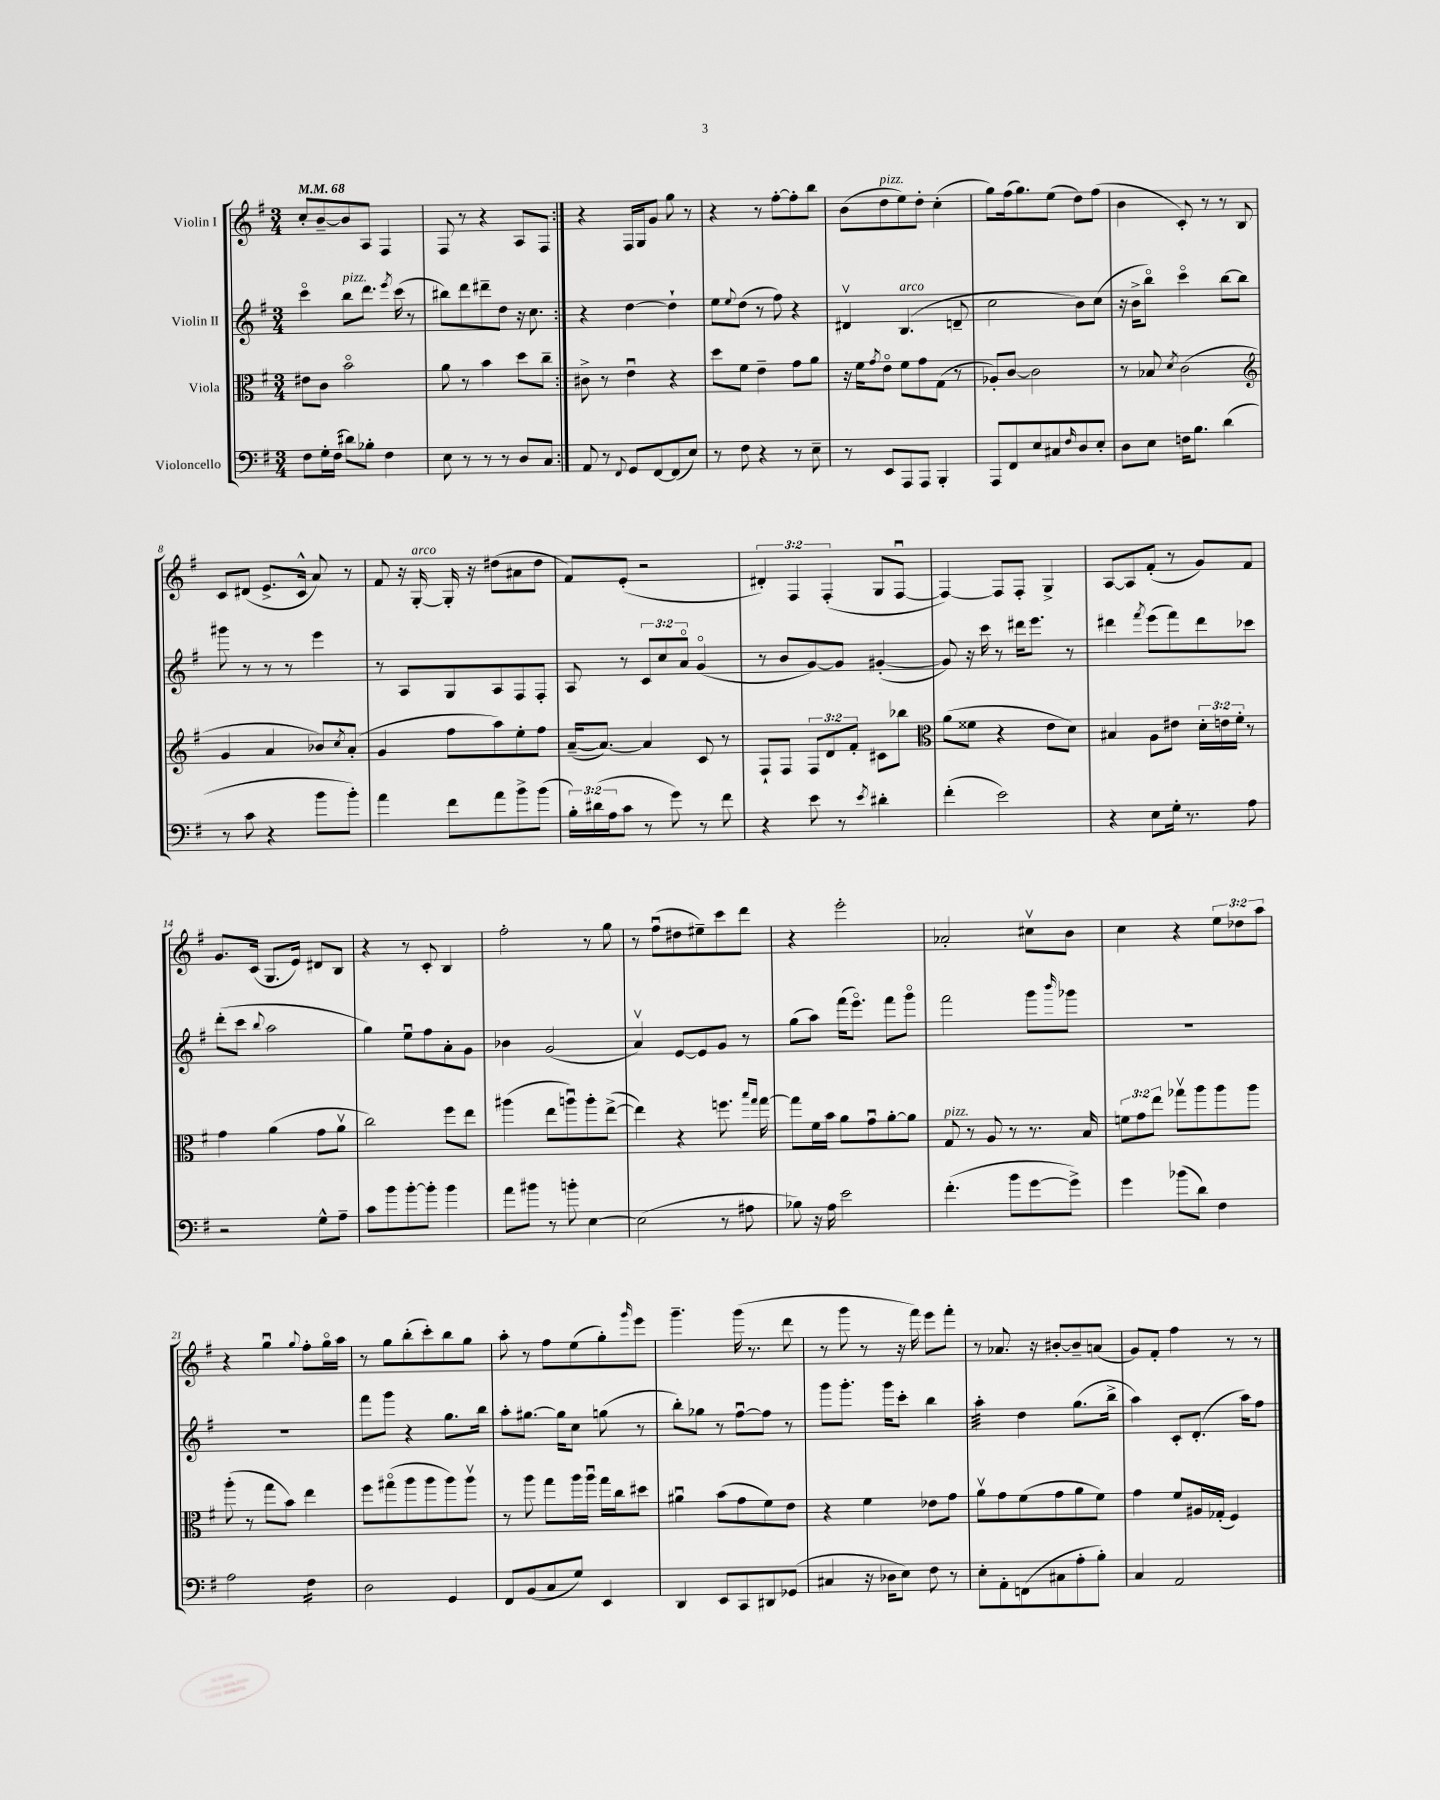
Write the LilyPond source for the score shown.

<<
\new StaffGroup <<
\new Staff = "s0" \with { instrumentName = "Violin I" } {
    \clef treble \key g \major \numericTimeSignature \time 3/4 \override Staff.TupletNumber.text = #tuplet-number::calc-fraction-text \tempo 4 = 68
    \repeat volta 2 { c''8-. b'8~-- b'8 a8 fis4 |
    fis8 r8 r4 a8 fis8 | }
    r4 fis16 g16 g'8 g''8 r8 |
    r4 r8 fis''8~-. fis''8-. b''8 |
    b'8( d''8^\markup { \italic "pizz." } e''8) d''8-. c''4-.( |
    g''8) fis''16( g''8.) e''8( d''8) fis''8( |
    b'4 c'8-.) r8 r8 b8 |
    c'8 dis'8( e'8.-> c'16-^ a'8) r8 |
    fis'8 r16 g16~-.^\markup { \italic "arco" } g16-. r16 dis''8( ais'8 dis''8 |
    fis'8) e'8-.( r2 |
    \tuplet 3/2 { dis'4-.) fis4 fis4-.( } g8 fis8~\downbow |
    fis4~) fis8 fis8-. g4-> |
    a8~ a8 fis'8-.( r8 g'8) fis'8 |
    g'8. c'16( g8. e'16) dis'8 b8 |
    r4 r8 c'8-. b4 |
    fis''2-. r8 g''8 |
    r8 fis''8\downbow( dis''8 eis''8--) c'''8 d'''8 |
    r4 e'''2-. |
    aes'2-. cis''8\upbow b'8 |
    c''4 r4 \tuplet 3/2 { e''8 des''8 a''8 } |
    r4 g''4\downbow \appoggiatura { g''8 } fis''8-. g''16\flageolet a''16 |
    r8 g''8 b''8-.( c'''8-.) b''8 g''8 |
    a''8-. r8 fis''8 e''8( g''8-.) \grace { g'''16 } e'''8 |
    g'''4.-- g'''16( r8. d'''8 |
    r8 g'''8 r8 r16 fis'''16) e'''8 fis'''8-. |
    r8 aes'8. r16 bis'8~-. bis'8-- a'8( |
    g'8) fis'8-. fis''4 r8 r8 \bar "|." |
}
\new Staff = "s1" \with { instrumentName = "Violin II" } {
    \clef treble \key g \major \numericTimeSignature \time 3/4 \override Staff.TupletNumber.text = #tuplet-number::calc-fraction-text
    \repeat volta 2 { c'''4\flageolet b''8^\markup { \italic "pizz." } d'''8. \acciaccatura { e'''8 } c'''16( r8 |
    bis''8) d'''8 dis'''8-- d''8 r16 c''8. | }
    r4 d''4~ d''4-! |
    e''8 \appoggiatura { e''8 } d''8( r8 fis''8) r4 |
    dis'4\upbow b4.^\markup { \italic "arco" }( d'8-- |
    c''2 b'8) c''8( |
    r16 b'16-> b''8\flageolet) c'''4\flageolet b''8~ b''8 |
    gis'''8 r8 r8 r8 e'''4 |
    r8 a8 g8 a8 fis8 fis8-. |
    a8 r8 \tuplet 3/2 { c'8 c''8 a'8\flageolet } g'4\flageolet( |
    r8 b'8 g'8~) g'8 gis'4~-.( |
    gis'8) r16 c'''16 r8 dis'''16 e'''8. r8 |
    dis'''4 \acciaccatura { fis'''8 } e'''8( fis'''8) dis'''8 ces'''8 |
    d'''8-.( c'''8 \appoggiatura { b''8 } a''2 |
    g''4) e''8\downbow fis''8 a'8-. g'8 |
    bes'4 g'2( |
    a'4\upbow) e'8~ e'8 g'8 r8 |
    g''8( a''8) fis'''16( e'''8.\flageolet) fis'''8 g'''8\flageolet |
    fis'''2 g'''8 \grace { b'''16 } ges'''8 |
    R2. |
    R2. |
    fis'''8 g'''8 r4 g''8. b''16 |
    a''8-. gis''8.~ gis''16 c''8 g''8( r8 |
    b''8-.) ges''8 r8 fis''8~\downbow fis''8 r8 |
    g'''8 g'''8.-. g'''16 c'''8-. b''4 |
    a''4:32-. d''4 g''8.( b''16-> |
    a''4) c'8-. d'8.-.( a''16) fis''8 \bar "|." |
}
\new Staff = "s2" \with { instrumentName = "Viola" } {
    \clef alto \key g \major \numericTimeSignature \time 3/4 \override Staff.TupletNumber.text = #tuplet-number::calc-fraction-text
    \repeat volta 2 { eis'8 c'8 b'2\flageolet |
    a'8 r8 b'4 d''8 c''8-- | }
    cis'8-> r8 e'4\downbow r4 |
    d''8 fis'8 e'4-- g'8 a'8 |
    r16 fis'16 \acciaccatura { g'8 } e'8\flageolet fis'8 g'8 g8( r8 |
    aes8-.) c'8~ c'2 |
    r8 bes8 \acciaccatura { d'8 } c'2( |
    \clef treble g'4 a'4 bes'8) \acciaccatura { c''8 } a'8-.( |
    g'4 fis''8 a''8) e''8-. fis''8 |
    a'16~--( a'8.~) a'4 c'8 r8 |
    fis8-! fis8 \tuplet 3/2 { fis8 d'8 fis'8-. } cis'8 bes''8 |
    \clef alto a'8( fisis'8 r4 e'8 d'8) |
    bis4 a8 eis'8 \tuplet 3/2 { d'16-. e'16 fis'16-. } r8 |
    g'4 a'4( g'8 a'8\upbow |
    c''2) fis''8 e''8 |
    ais''4( e''8 a''8\downbow) a''8-. e''8~->( |
    e''4) r4 f''8. \grace { b''16 g''16 } g''16~ |
    g''8 fis'16 b'16 a'8 g'8\downbow a'8~-. a'8 |
    g8^\markup { \italic "pizz." } r8 a8 r8 r8. b16 |
    \tuplet 3/2 { f'8 g'8 e''8 } ges''8\upbow a''8 a''8 a''8 |
    a''8-.( r8 g''8 b'8) e''4 |
    fis''8 gis''8\flageolet( a''8 a''8 a''8) a''8\upbow |
    r8 a''8 g''8 a''16 a''16\downbow g''16 c''16 dis''8 |
    ais'4\downbow b'8( g'8 fis'8) e'8 |
    r4 fis'4 ees'8 g'8 |
    a'8\upbow g'8 fis'8( g'8 a'8 fis'8) |
    g'4 fis'8 ais16 ges16-.( fis4) \bar "|." |
}
\new Staff = "s3" \with { instrumentName = "Violoncello" } {
    \clef bass \key g \major \numericTimeSignature \time 3/4 \override Staff.TupletNumber.text = #tuplet-number::calc-fraction-text
    \repeat volta 2 { fis8 g16-. fis16( dis'8) bes8-. fis4 |
    e8 r8 r8 r8 d8 c8 | }
    a,8 r8 \appoggiatura { fis,8 } g,8 fis,8~ fis,8( e8) |
    r8 fis8 r4 r8 e8-- |
    r8 e,8 a,,8 a,,8 b,,4-. |
    a,,8 fis,8 e8 cis8 \grace { fis16 } d8 e8-. |
    d8 e8 f16 b8. d'4( |
    r8 c'8 r4 b'8 b'8-.) |
    a'4 fis'8 a'8 b'8-> b'8( |
    \tuplet 3/2 { b16-.) dis'16( a16 } c'8 r8 g'8) r8 fis'8 |
    r4 e'8 r8 \acciaccatura { e'8 } dis'4-. |
    fis'4-.( e'2) |
    r4 e8 g16-. r8. a8 |
    r2 g8-^ a8-- |
    c'8 b'8 b'8~-. b'8-. b'4 |
    a'8 bis'8 r8 b'8-. e4~ |
    e2( r8 ais8 |
    bes8) r16 a16 e'2 |
    fis'4.-.( b'8 g'8~ g'8->) |
    g'4 bes'8( d'8) fis4 |
    a2 fis4:16 |
    d2 g,4 |
    fis,8 b,8( c8 g8) e,4 |
    d,4 e,8 c,8 dis,8 ges,8( |
    cis4 r16 des16 e8) fis8 r8 |
    e8-. a,8-. f,8( cis8 a8-. b8-.) |
    c4 a,2 \bar "|." |
}
>>
>>
